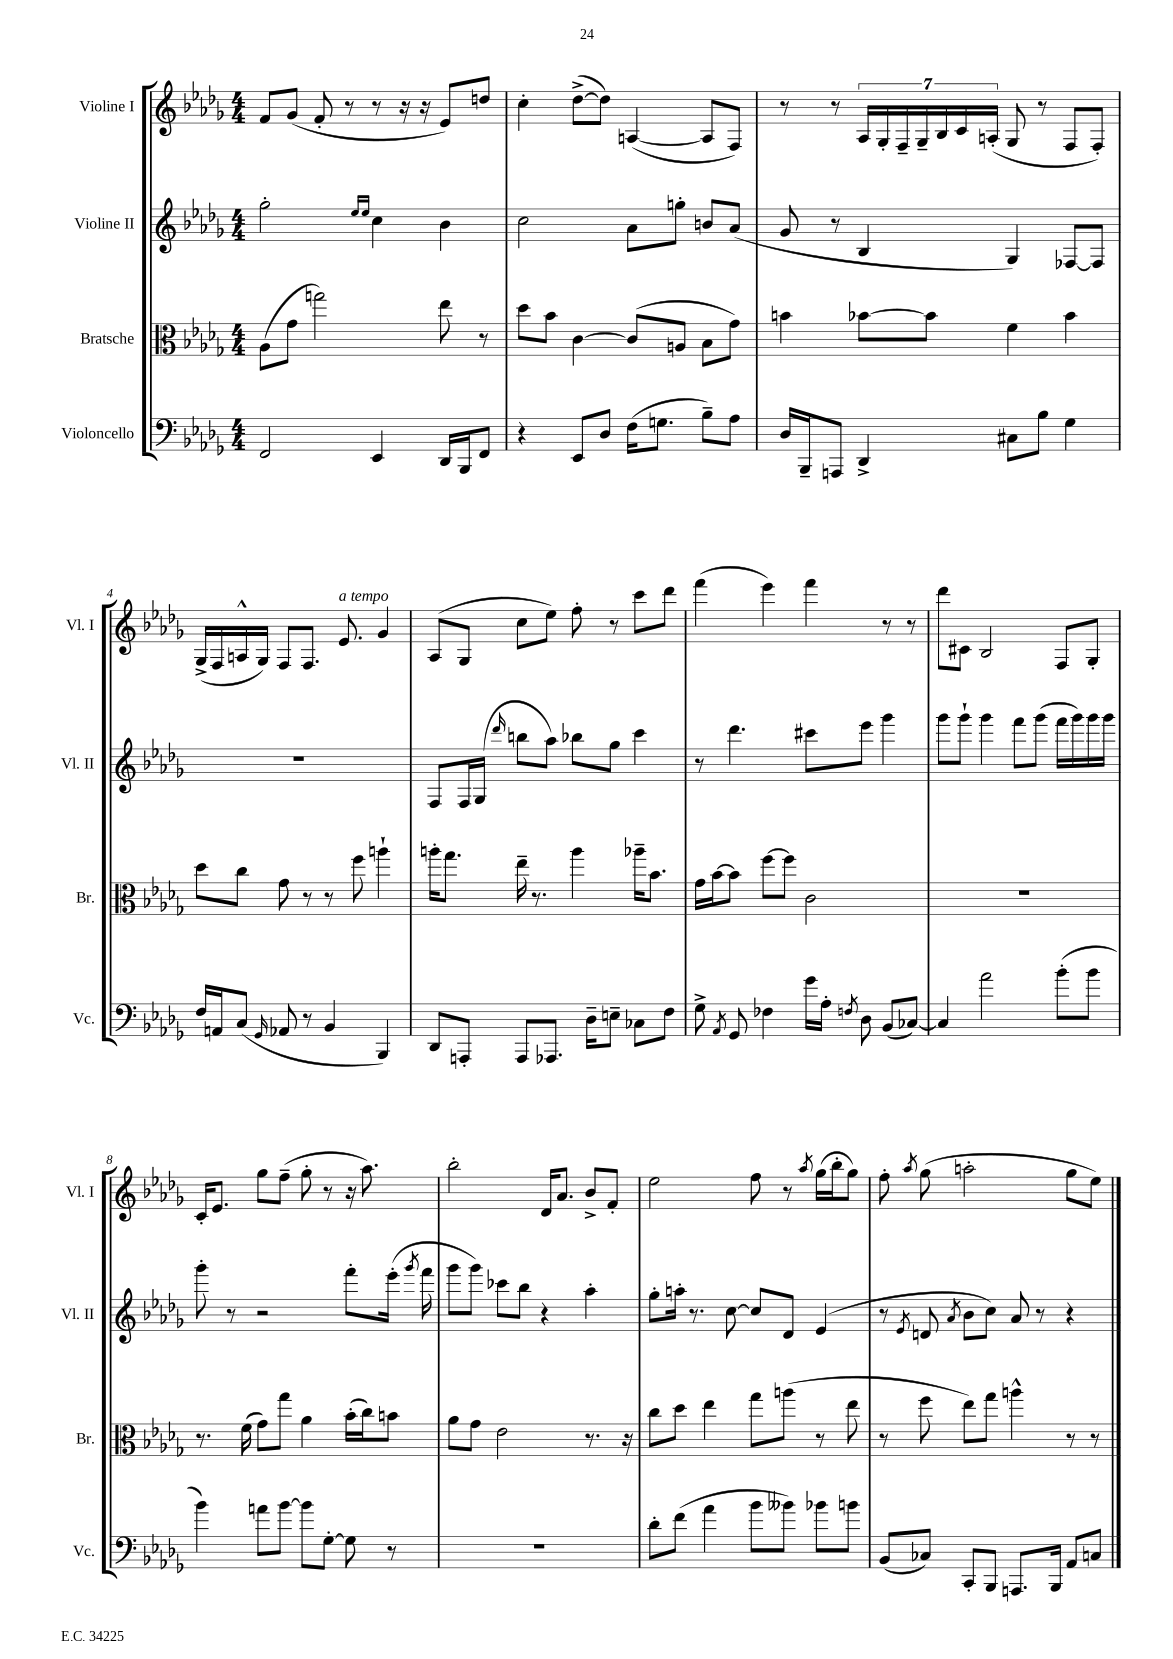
<<
\new StaffGroup <<
\new Staff = "s0" \with { instrumentName = "Violine I" shortInstrumentName = "Vl. I" } {
    \clef treble \key des \major \numericTimeSignature \time 4/4
    \autoBeamOff f'8[ ges'8]( f'8-. r8 r8 r16 r16 ees'8[) d''8] |
    c''4-. des''8[~->( des''8]) a4~( a8[ f8]) |
    r8 r8 \tuplet 7/4 { aes16[ ges16-. f16-- ges16-- bes16 c'16 a16]-.( } ges8 r8 f8[ f8]-.) |
    ges16[->( f16 a16-^ ges16]) f8[ f8.] ees'8.^\markup { \italic "a tempo" } ges'4 |
    aes8[( ges8] c''8[ ees''8]) f''8-. r8 c'''8[ des'''8] |
    f'''4( ees'''4) f'''4 r8 r8 |
    des'''8[ cis'8] bes2 f8[ ges8]-. |
    c'16[-. ees'8.] ges''8[ f''8]--( ges''8-. r8 r16 aes''8.) |
    bes''2-. des'16[ aes'8.] bes'8[-> f'8]-. |
    ees''2 f''8 r8 \acciaccatura { aes''8 } ges''16[( bes''16-. ges''8]) |
    f''8-. \acciaccatura { aes''8 } ges''8( a''2-. ges''8[ ees''8]) \bar "|." |
}
\new Staff = "s1" \with { instrumentName = "Violine II" shortInstrumentName = "Vl. II" } {
    \clef treble \key des \major \numericTimeSignature \time 4/4
    \autoBeamOff ges''2-. \grace { ees''16[ ees''16] } c''4 bes'4 |
    c''2 aes'8[ g''8]-. b'8[ aes'8]( |
    ges'8 r8 bes4 ges4) fes8[~ fes8] |
    R1 |
    f8[ f16 ges16]( \grace { des'''16 } b''8[ aes''8]) bes''8[ ges''8] c'''4 |
    r8 des'''4. cis'''8[ ees'''8] ges'''4 |
    ges'''8[ ges'''8]-! ges'''4 f'''8[ ges'''8]( f'''16[ ges'''16) ges'''16 ges'''16] |
    ges'''8-. r8 r2 f'''8[-. ees'''16]-.( \acciaccatura { ges'''8 } f'''16 |
    ges'''8[ ges'''8]) ces'''8[ bes''8] r4 aes''4-. |
    ges''8[-. a''16]-. r8. c''8~ c''8[ des'8] ees'4( |
    r8 \acciaccatura { ees'8 } d'8 \acciaccatura { aes'8 } bes'8[ c''8]) aes'8 r8 r4 \bar "|." |
}
\new Staff = "s2" \with { instrumentName = "Bratsche" shortInstrumentName = "Br." } {
    \clef alto \key des \major \numericTimeSignature \time 4/4
    \autoBeamOff aes8[( ges'8] g''2) ees''8 r8 |
    des''8[ bes'8] c'4~ c'8[( a8] bes8[ ges'8]) |
    b'4 bes'8[~ bes'8] f'4 bes'4 |
    des''8[ c''8] ges'8 r8 r8 f''8 a''4-! |
    a''16[-. ges''8.] ees''16-- r8. a''4 aes''16[-- bes'8.] |
    ges'16[ bes'16~ bes'8] f''8[~ f''8] c'2 |
    R1 |
    r8. f'16( ges'8[) ges''8] aes'4 bes'16[-.( c''16) b'8] |
    aes'8[ ges'8] ees'2 r8. r16 |
    c''8[ des''8] ees''4 ges''8[ a''8]( r8 ees''8 |
    r8 f''8 ees''8[) ges''8] a''4-^ r8 r8 \bar "|." |
}
\new Staff = "s3" \with { instrumentName = "Violoncello" shortInstrumentName = "Vc." } {
    \clef bass \key des \major \numericTimeSignature \time 4/4
    \autoBeamOff f,2 ees,4 des,16[ bes,,16 f,8] |
    r4 ees,8[ des8] f16[( g8.] bes8[--) aes8] |
    des16[ bes,,16-- a,,8] des,4-> cis8[ bes8] ges4 |
    f16[ a,16 c8]( \grace { ges,16 } aes,8 r8 bes,4 bes,,4) |
    des,8[ a,,8]-. a,,8[ aes,,8.] des16[-- e8]-- ces8[ f8] |
    ges8-> \acciaccatura { aes,8 } ges,8 fes4 ges'16[ aes16]-. \acciaccatura { f8 } des8 bes,8[( ces8]~) |
    ces4 aes'2 bes'8[-.( bes'8] |
    bes'4) a'8[ bes'8]~ bes'8[ ges8]~-. ges8 r8 |
    R1 |
    des'8[-. f'8]( aes'4 bes'8[ beses'8]) bes'8[ b'8] |
    bes,8[( ces8]) c,8[-. bes,,8] a,,8.[ bes,,16] aes,8[ c8] \bar "|." |
}
>>
>>
